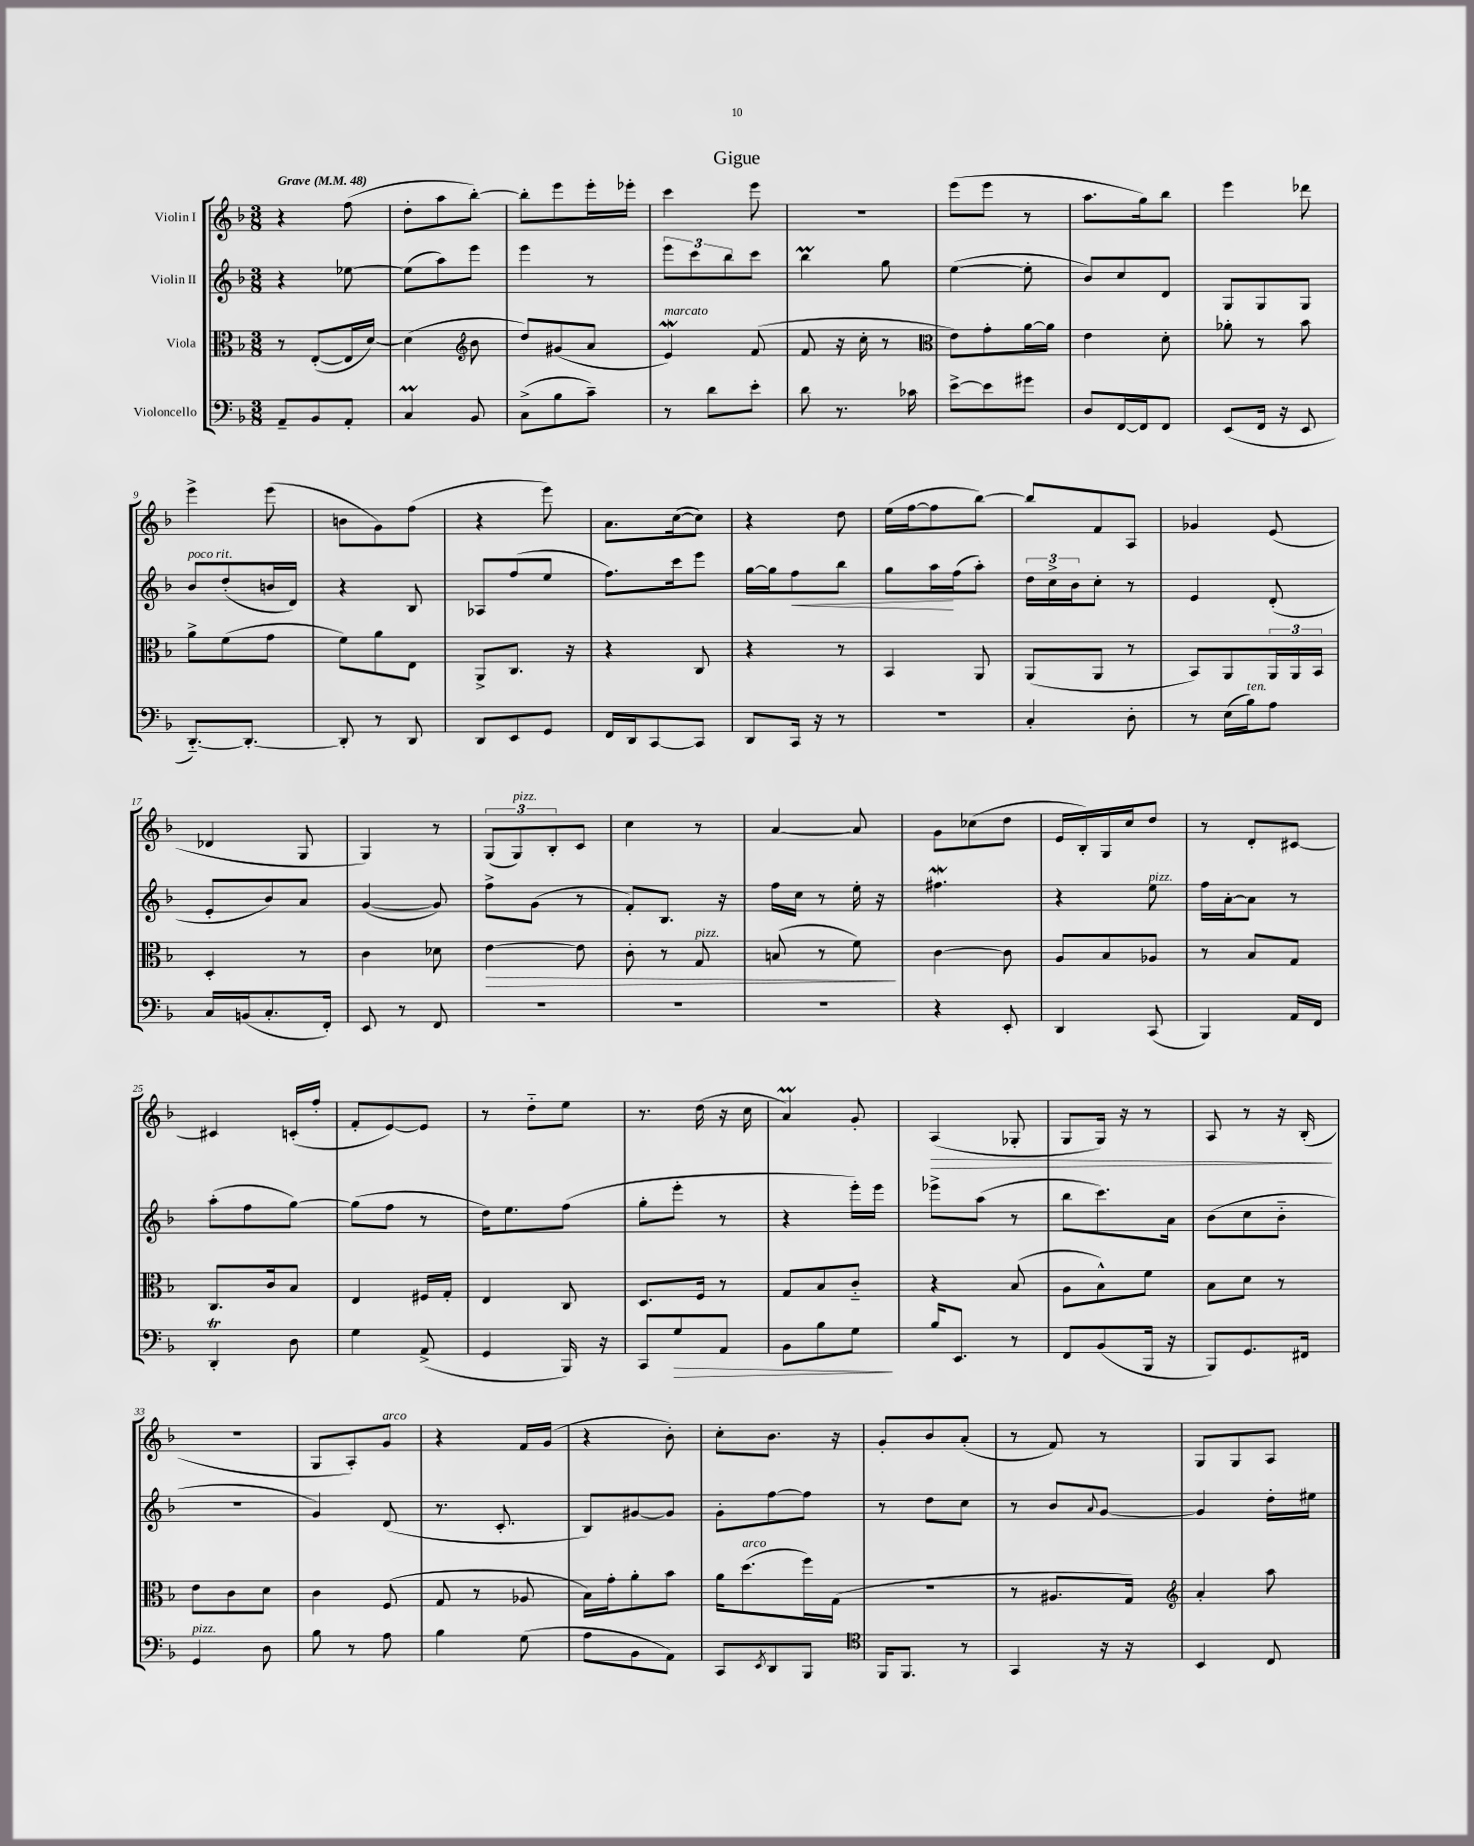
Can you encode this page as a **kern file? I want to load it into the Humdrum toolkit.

**kern	**dynam	**kern	**dynam	**kern	**dynam	**kern	**dynam
*part4	*part4	*part3	*part3	*part2	*part2	*part1	*part1
*staff4	*staff4	*staff3	*staff3	*staff2	*staff2	*staff1	*staff1
*I"Violoncello	*	*I"Viola	*	*I"Violin II	*	*I"Violin I	*
*clefF4	*	*clefC3	*	*clefG2	*	*clefG2	*
*k[b-]	*	*k[b-]	*	*k[b-]	*	*k[b-]	*
*M3/8	*	*M3/8	*	*M3/8	*	*M3/8	*
*MM48	*	*MM48	*	*MM48	*	*MM48	*
=1	=1	=1	=1	=1	=1	=1	=1
!	!	!	!	!	!	!LO:TX:a:B:t=Grave	!
8AA~/L	.	8r	.	4r	.	4r	.
8BB-/	.	([8E'/L	.	.	.	.	.
8AA'/J	.	16E/L]	.	[8ee-X\	.	(8ff\	.
.	.	[16d/JJ)	.	.	.	.	.
=2	=2	=2	=2	=2	=2	=2	=2
4CM/	.	(4d\]	.	(8ee-\L]	.	8dd'\L	.
.	.	.	.	8aa\)	.	8aa\	.
*	*	*clefG2	*	*	*	*	*
8BB-/	.	8b-\	.	8eee\J	.	[8bb-'\J)	.
=3	=3	=3	=3	=3	=3	=3	=3
(8C^\L	.	8dd/L)	.	4eee\	.	8bb-'\L]	.
8B-\	.	(8g#X/	.	.	.	8eee\	.
8c~\J)	.	8a/J	.	8r	.	16eee'\L	.
.	.	.	.	.	.	16eee-X'\JJ	.
=4	=4	=4	=4	=4	=4	=4	=4
!	!	!LO:TX:a:i:t=marcato	!	!	!	!	!
8r	.	4eW/)	.	12eee\L	.	4ccc\	.
.	.	.	.	12ccc\	.	.	.
8d\L	.	.	.	.	.	.	.
.	.	.	.	12bb-\	.	.	.
8e'\J	.	(8f/	.	8ccc\J	.	8eee\	.
=5	=5	=5	=5	=5	=5	=5	=5
8d\	.	8f/	.	4bb-M\	.	4.r	.
8.r	.	16r	.	.	.	.	.
.	.	16cc'\	.	.	.	.	.
.	.	8r	.	8gg\	.	.	.
16c-X\	.	.	.	.	.	.	.
=6	=6	=6	=6	=6	=6	=6	=6
*	*	*clefC3	*	*	*	*	*
[8e^\L	.	8e\L)	.	([4ee\	.	(8eee\L	.
8e\]	.	8g'\	.	.	.	8eee\J	.
8g#X\J	.	[16a\L	.	8ee'\]	.	8r	.
.	.	16a\JJ]	.	.	.	.	.
=7	=7	=7	=7	=7	=7	=7	=7
8D/L	.	4e\	.	8b-/L)	.	8.aa\L	.
[16FF/L	.	.	.	8cc/	.	.	.
16FF/J]	.	.	.	.	.	16gg\k)	.
8FF/J	.	8d'\	.	8d/J	.	8bb-\J	.
=8	=8	=8	=8	=8	=8	=8	=8
(8EE/L	.	8a-X'\	.	8G/L	.	4eee\	.
16FF/Jk	.	8r	.	8G/	.	.	.
16r	.	.	.	.	.	.	.
8EE/	.	8b-\	.	8G/J	.	8ddd-X\	.
!!LO:LB:g=z
=9	=9	=9	=9	=9	=9	=9	=9
!	!	!	!	!LO:TX:a:i:t=poco rit.	!	!	!
[8.DD/L)	.	8a^\L	.	8b-/L	.	4eee^\	.
.	.	(8f\	.	(8dd'/	.	.	.
8.DD'/J_	.	.	.	.	.	.	.
.	.	8g\J	.	16bn/L	.	(8eee\	.
.	.	.	.	16d/JJ)	.	.	.
=10	=10	=10	=10	=10	=10	=10	=10
8DD'/]	.	8f\L)	.	4r	.	8bn\L	.
8r	.	8a\	.	.	.	8g\)	.
8DD/	.	8E\J	.	8B-/	.	(8ff\J	.
=11	=11	=11	=11	=11	=11	=11	=11
8DD/L	.	8AA^/L	.	8A-X/L	.	4r	.
8EE/	.	8.C/J	.	(8ff/	.	.	.
8GG/J	.	.	.	8ee/J	.	8eee\)	.
.	.	16r	.	.	.	.	.
=12	=12	=12	=12	=12	=12	=12	=12
16FF/LL	.	4r	.	8.ff\L)	.	8.a\L	.
16DD/J	.	.	.	.	.	.	.
[8CC/	.	.	.	.	.	.	.
.	.	.	.	16ccc\k	.	([16cc\k	.
8CC/J]	.	8C/	.	8eee\J	.	8cc\J])	.
=13	=13	=13	=13	=13	=13	=13	=13
8DD/L	.	4r	.	[16gg\LL	.	4r	.
.	.	.	.	16gg\J]	.	.	.
!	!	!	!	!	!LO:HP:b	!	!
16CC/Jk	.	.	.	8ff\	<	.	.
16r	.	.	.	.	.	.	.
8r	.	8r	.	8bb-\J	.	8dd\	.
=14	=14	=14	=14	=14	=14	=14	=14
4.r	.	4BB-/	.	8gg\L	.	(16ee\LL	.
.	.	.	.	.	.	[16ff\J	.
.	.	.	.	16aa\L	.	8ff\]	.
.	.	.	.	(16ff\J	[	.	.
.	.	8AA/	.	8aa'\J)	.	[8bb-\J)	.
=15	=15	=15	=15	=15	=15	=15	=15
4C'/	.	(8AA/L	.	24dd\LL	.	8bb-/L]	.
.	.	.	.	24cc^\	.	.	.
.	.	.	.	24b-\J	.	.	.
.	.	8AA/J	.	8cc'\J	.	8f/	.
8D'\	.	8r	.	8r	.	8A/J	.
=16	=16	=16	=16	=16	=16	=16	=16
8r	.	8BB-/L)	.	4e/	.	4g-X/	.
(16E\LL	.	8AA/	.	.	.	.	.
!LO:TX:a:i:t=ten.	!	!	!	!	!	!	!
16B-\J)	.	.	.	.	.	.	.
8A\J	.	24AA/L	.	(8d'/	.	(8e/	.
.	.	24AA/	.	.	.	.	.
.	.	24BB-/JJ	.	.	.	.	.
!!LO:LB:g=z
=17	=17	=17	=17	=17	=17	=17	=17
16C/LL	.	4D'/	.	8e'/L	.	4d-X/	.
(16BBn/J	.	.	.	.	.	.	.
8.C'/	.	.	.	8b-/)	.	.	.
.	.	8r	.	8a/J	.	8G/	.
16FF'/Jk)	.	.	.	.	.	.	.
=18	=18	=18	=18	=18	=18	=18	=18
8EE/	.	4c\	.	([4g/	.	4G/)	.
8r	.	.	.	.	.	.	.
8FF/	.	8d-X\	.	8g/])	.	8r	.
=19	=19	=19	=19	=19	=19	=19	=19
!	!	!	!LO:HP:b	!	!	!	!
4.r	.	[4e\	>	8ff^\L	.	(12G/L	.
!	!	!	!	!	!	!LO:TX:a:i:t=pizz.	!
.	.	.	.	.	.	12G/)	.
.	.	.	.	(8g\J	.	.	.
.	.	.	.	.	.	12B-'/	.
.	.	8e\]	.	8r	.	8c/J	.
=20	=20	=20	=20	=20	=20	=20	=20
4.r	.	8c'\	.	8f'/L)	.	4cc\	.
.	.	8r	.	8.B-/J	.	.	.
!	!	!LO:TX:a:i:t=pizz.	!	!	!	!	!
.	.	8G/	.	.	.	8r	.
.	.	.	.	16r	.	.	.
=21	=21	=21	=21	=21	=21	=21	=21
4.r	.	(8Bn/	.	16ff\LL	.	[4a/	.
.	.	.	.	16cc\JJ	.	.	.
.	.	8r	.	8r	.	.	.
.	.	8f\)	.	16ee'\	.	8a/]	.
.	.	.	.	16r	.	.	.
.	.	.	]	.	.	.	.
=22	=22	=22	=22	=22	=22	=22	=22
4r	.	[4c\	.	4.ff#XW\	.	8g\L	.
.	.	.	.	.	.	(8cc-X\	.
8EE'/	.	8c\]	.	.	.	8dd\J	.
=23	=23	=23	=23	=23	=23	=23	=23
4DD/	.	8A/L	.	4r	.	16e/LL	.
.	.	.	.	.	.	16B-'/)	.
.	.	8B-/	.	.	.	16G/	.
.	.	.	.	.	.	16cc/J	.
!	!	!	!	!LO:TX:a:i:t=pizz.	!	!	!
(8CC/	.	8A-X/J	.	8ee\	.	8dd/J	.
=24	=24	=24	=24	=24	=24	=24	=24
4BBB-/)	.	8r	.	16ff\LL	.	8r	.
.	.	.	.	[16a'\J	.	.	.
.	.	8B-/L	.	8a\J]	.	8d'/L	.
16AA/LL	.	8G/J	.	8r	.	[8c#X/J	.
16FF/JJ	.	.	.	.	.	.	.
!!LO:LB:g=z
=25	=25	=25	=25	=25	=25	=25	=25
4DDT'/	.	8.C/L	.	(8aa'\L	.	4c#X/]	.
.	.	.	.	8ff\	.	.	.
.	.	16c/k	.	.	.	.	.
8D\	.	8B-/J	.	[8gg\J)	.	(16cn'/LL	.
.	.	.	.	.	.	16ff'/JJ	.
=26	=26	=26	=26	=26	=26	=26	=26
4G\	.	4E/	.	(8gg\L]	.	8f'/L	.
.	.	.	.	8ff\J	.	[8e/)	.
(8AA^/	.	16F#X/LL	.	8r	.	8e/J]	.
.	.	16G'/JJ	.	.	.	.	.
=27	=27	=27	=27	=27	=27	=27	=27
4GG/	.	4E/	.	16dd\KL)	.	8r	.
.	.	.	.	8.ee\	.	.	.
.	.	.	.	.	.	8dd\L	.
16BBB-/)	.	8C/	.	(8ff\J	.	8ee\J	.
16r	.	.	.	.	.	.	.
=28	=28	=28	=28	=28	=28	=28	=28
8CC/L	.	8.D/L	.	8gg'\L	.	8.r	.
!	!LO:HP:b	!	!	!	!	!	!
8G/	>	.	.	8eee'\J	.	.	.
.	.	16F/Jk	.	.	.	(16dd\	.
8AA/J	.	8r	.	8r	.	16r	.
.	.	.	.	.	.	16cc\	.
=29	=29	=29	=29	=29	=29	=29	=29
8BB-\L	.	8G/L	.	4r	.	4am/)	.
8B-\	.	8B-/	.	.	.	.	.
8G\J	.	8c/J	.	16eee'\LL)	.	8g'/	.
.	.	.	.	16eee\JJ	.	.	.
.	]	.	.	.	.	.	.
=30	=30	=30	=30	=30	=30	=30	=30
!	!	!	!	!	!	!	!LO:HP:b
16B-/KL	.	4r	.	8eee-X^\L	.	(4A/	>
8.EE/J	.	.	.	.	.	.	.
.	.	.	.	(8aa\J	.	.	.
8r	.	(8B-/	.	8r	.	8G-X'/	.
=31	=31	=31	=31	=31	=31	=31	=31
8FF/L	.	8A\L	.	8bb-\L	.	8G/L	.
(8BB-/	.	8B-^^\)	.	8.ccc\)	.	16G/Jk)	.
.	.	.	.	.	.	16r	.
16BBB-/Jk	.	8f\J	.	.	.	8r	.
16r	.	.	.	16a\Jk	.	.	.
=32	=32	=32	=32	=32	=32	=32	=32
8BBB-/L)	.	8B-\L	.	(8b-\L	.	8A/	.
8.GG/	.	8d\J	.	8cc\	.	8r	.
.	.	8r	.	8b-\J	.	16r	.
16FF#X/Jk	.	.	.	.	.	(16B-'/	.
.	.	.	.	.	.	.	]
!!LO:LB:g=z
=33	=33	=33	=33	=33	=33	=33	=33
!LO:TX:a:i:t=pizz.	!	!	!	!	!	!	!
4GG/	.	8e\L	.	4.r	.	4.r	.
.	.	8c\	.	.	.	.	.
8D\	.	8d\J	.	.	.	.	.
=34	=34	=34	=34	=34	=34	=34	=34
8B-\	.	4c\	.	4g/)	.	8G/L	.
8r	.	.	.	.	.	8A'/)	.
!	!	!	!	!	!	!LO:TX:a:i:t=arco	!
8A\	.	(8F/	.	(8d/	.	8g/J	.
=35	=35	=35	=35	=35	=35	=35	=35
4B-\	.	8G/	.	8.r	.	4r	.
.	.	8r	.	.	.	.	.
.	.	.	.	8.c'/	.	.	.
(8G\	.	8A-X/	.	.	.	16f/LL	.
.	.	.	.	.	.	(16g/JJ	.
=36	=36	=36	=36	=36	=36	=36	=36
8A\L	.	16B-\LL)	.	8B-/L)	.	4r	.
.	.	16g'\J	.	.	.	.	.
8BB-\	.	8a'\	.	[8g#X/	.	.	.
8AA\J)	.	8b-\J	.	8g#/J]	.	8b-'\)	.
=37	=37	=37	=37	=37	=37	=37	=37
8CC/L	.	16a\KL	.	8g'\L	.	8cc'\L	.
!	!	!LO:TX:a:i:t=arco	!	!	!	!	!
.	.	(8.dd\	.	.	.	.	.
8qEE/	.	.	.	.	.	.	.
8DD/	.	.	.	[8ff\	.	8.b-\J	.
8BBB-/J	.	16ff\L)	.	8ff\J]	.	.	.
.	.	(16G\JJ	.	.	.	16r	.
=38	=38	=38	=38	=38	=38	=38	=38
*clefC4	*	*	*	*	*	*	*
16FF/KL	.	4.r	.	8r	.	8g'/L	.
8.FF/J	.	.	.	.	.	.	.
.	.	.	.	8dd\L	.	8b-/	.
8r	.	.	.	8cc\J	.	(8a'/J	.
=39	=39	=39	=39	=39	=39	=39	=39
4GG/	.	8r	.	8r	.	8r	.
.	.	8.A#X/L	.	8b-/L	.	8f/)	.
.	.	.	.	8qqa/	.	.	.
16r	.	.	.	[8g/J	.	8r	.
16r	.	16G/Jk)	.	.	.	.	.
=40	=40	=40	=40	=40	=40	=40	=40
*	*	*clefG2	*	*	*	*	*
4BB-/	.	4a'/	.	4g/]	.	8G/L	.
.	.	.	.	.	.	8G/	.
8C/	.	8aa\	.	16dd'\LL	.	8A/J	.
.	.	.	.	16ee#X\JJ	.	.	.
==	==	==	==	==	==	==	==
*-	*-	*-	*-	*-	*-	*-	*-
